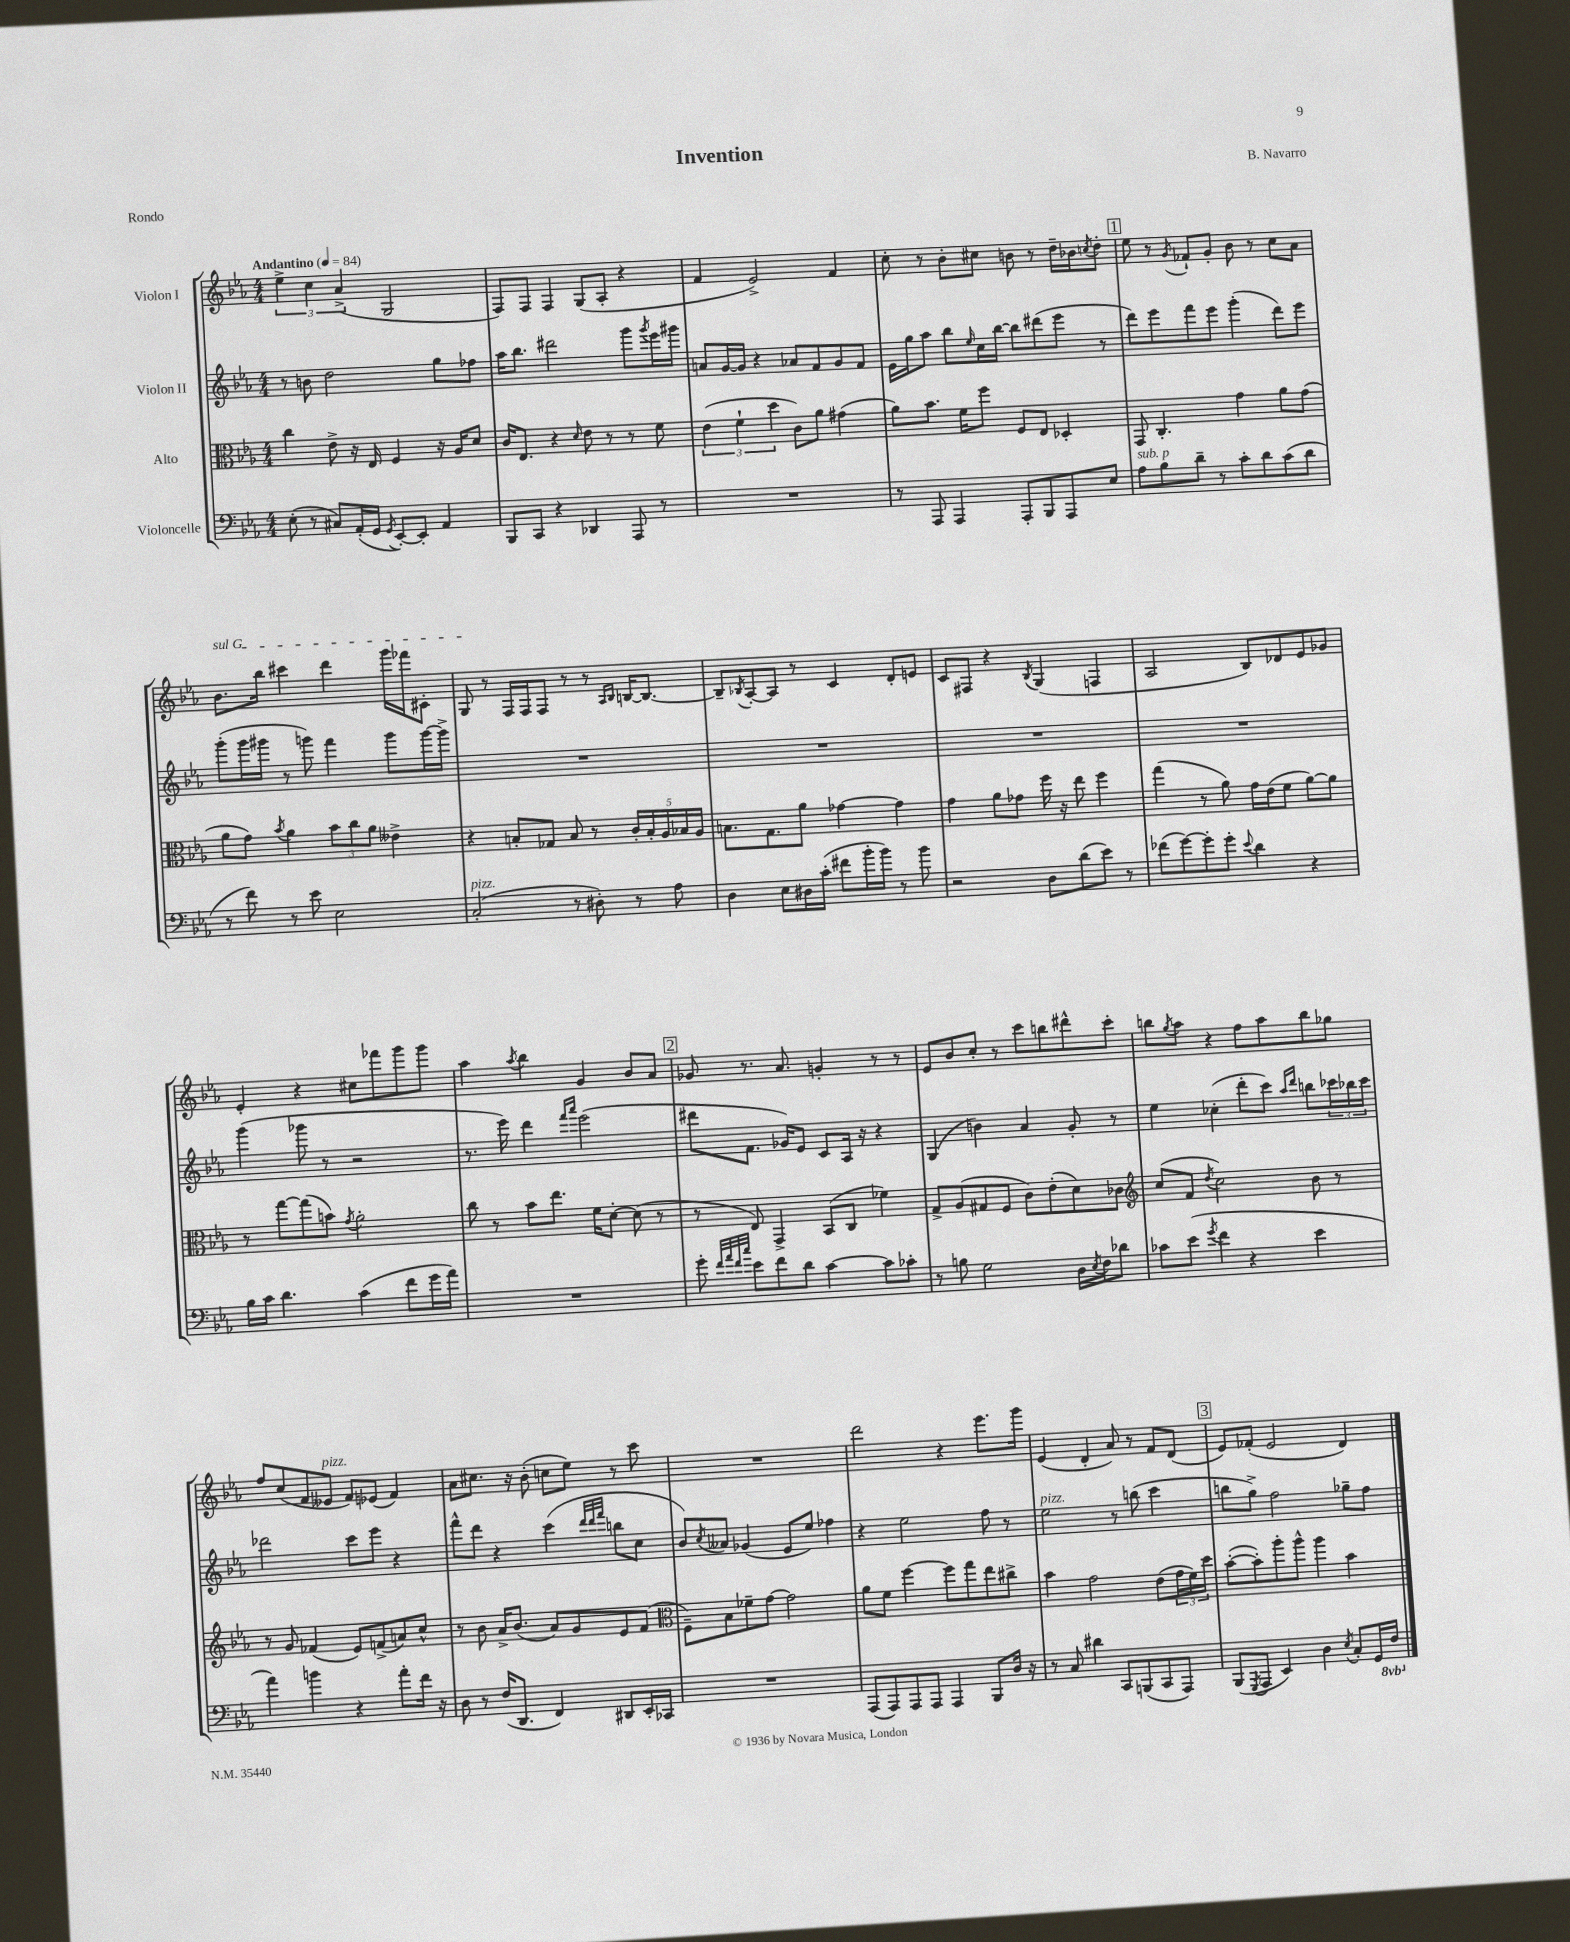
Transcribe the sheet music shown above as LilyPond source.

\header { title = "Invention" composer = "B. Navarro" piece = "Rondo" }
<<
\new StaffGroup <<
\new Staff = "s0" \with { instrumentName = "Violon I" } {
    \clef treble \key ees \major \numericTimeSignature \time 4/4 \tempo "Andantino" 4 = 84
    \tuplet 3/2 { ees''4-> c''4 aes'4->( } g2 |
    f8) f8 f4 g8( aes8-. r4 |
    f'4 ees'2->) f'4 |
    c''8-. r8 bes'8-. cis''8 b'8 r8 d''16-- bes'16 \acciaccatura { c''8 } d''8-. |
    \mark \markup { \box "1" } ees''8 r8 \acciaccatura { g'8 } fes'8-! g'8-. bes'8 r8 c''8 aes'8 |
    \once \override TextSpanner.bound-details.left.text = \markup { \italic "sul G" } bes'8.\startTextSpan bes''16 cis'''4 d'''4 g'''16 fes'''16 cis'8-. |
    g8\stopTextSpan r8 f16 f16 f8 r8 r8 \grace { aes16 bes16 } b16~ b8.~ |
    b8-- \acciaccatura { bes8 } aes8~-. aes8 r8 c'4 d'8-. e'8 |
    c'8 fis8 r4 \acciaccatura { bes8 } g4( f4 |
    aes2 bes8) des'8 ees'8 ges'8 |
    ees'4-. r4 cis''8 fes'''8 g'''8 g'''8 |
    aes''4 \acciaccatura { aes''8 } bes''4 g'4 bes'8 aes'8 |
    \mark \markup { \box "2" } ges'8 r8. aes'8. g'4-. r8 r8 |
    ees'8 bes'8 c''8-. r8 c'''8 b''8 dis'''8-^ c'''8-. |
    b''8 \acciaccatura { g''8 } aes''8 r4 f''8 aes''8 b''8 ges''8 |
    f''8 c''8( f'8 eeses'8^\markup { \italic "pizz." } f'8) ees'8( f'4) |
    aes'8 cis''8. r16 bes'8-.( c''8 ees''8) r8 c'''8 |
    R1 |
    d'''2 r4 ees'''8. g'''16 |
    ees'4( d'4-. aes'8) r8 f'8 d'8( |
    \mark \markup { \box "3" } ees'8) fes'8-.( ees'2 d'4) \bar "|." |
}
\new Staff = "s1" \with { instrumentName = "Violon II" } {
    \clef treble \key ees \major \numericTimeSignature \time 4/4
    r8 b'8 d''2 g''8 fes''8 |
    aes''16 bes''8. dis'''2 g'''8 \acciaccatura { g'''8 } ees'''16 gis'''16 |
    a'8 g'16~ g'16 r4 aes'8 f'8 g'8 f'8 |
    ees'16 g''16 aes''8 bes''8 \grace { ees''16 } c''16 bes''16~ bes''8 dis'''8( ees'''8 r8 |
    \mark \markup { \box "1" } d'''8) ees'''8 f'''8 ees'''8 g'''4-.( d'''8) ees'''8 |
    g'''8-.( g'''16 gis'''16 r8 g'''8) f'''4 g'''8 g'''16~ g'''16-> |
    R1 |
    R1 |
    R1 |
    R1 |
    g'''4( ges'''8 r8 r2 |
    r8. ees'''16) d'''4 \grace { f'''16 aes'''16 } ees'''2( |
    \mark \markup { \box "2" } dis'''8 f'8. ges'16) ees'8 c'8 aes16 r16 r4 |
    g4( b'4) aes'4 g'8-. r8 |
    ees''4 ces''4-.( d'''8-. c'''8) \grace { aes''16 d'''16 } b''8 \tuplet 3/2 { ces'''16 bes''16 ces'''16 } |
    des'''2 c'''8 ees'''8 r4 |
    f'''8-^ d'''8 r4 c'''4( \grace { d'''32 d'''32 f'''32 } b''8 c''8 |
    bes'8) \acciaccatura { c''8 } aeses'8 ges'4( ees'8 ees''8) fes''4 |
    r4 ees''2 f''8 r8 |
    ees''2^\markup { \italic "pizz." } r8 b''8( c'''4 |
    \mark \markup { \box "3" } b''8 g''8->) f''2 ges''8-- f''8 \bar "|." |
}
\new Staff = "s2" \with { instrumentName = "Alto" } {
    \clef alto \key ees \major \numericTimeSignature \time 4/4
    c''4 ees'8-> r16 ees16 f4 r16 aes16 d'8 |
    c'16 ees8. r4 \grace { d'16 } ees'8 r8 r8 f'8 |
    \tuplet 3/2 { ees'4( f'4-! d''4 } c'8) aes'8 gis'4( |
    aes'8) bes'8. f'16 f''8 f8 ees8 des4-. |
    \mark \markup { \box "1" } g,8 c4.-. g'4 aes'8 g'8( |
    aes'8 g'8) \acciaccatura { bes'8 } aes'4 \tuplet 3/2 { bes'8 c''8 aes'8 } eeses'4-> |
    r4 b8-. ges8 b8 r8 \tuplet 5/4 { c'16-. b16-. aes16 bes16 aes16 } |
    b8. g8. aes'8 ges'4~ ges'4 |
    g'4 aes'8 ges'8 f''16 r16 ees''8 f''4 |
    g''4( r8 aes'8) g'16 ees'16( f'8 aes'8~) aes'8 |
    r8 g''8~ g''8( b'8) \acciaccatura { g'8 } aes'2-. |
    c''8 r8 bes'8 ees''8. f'16 d'8~-. d'8( r8 |
    \mark \markup { \box "2" } r8 ees8) g,4-> bes,8( c8 fes'4) |
    g8-> aes8( gis8 f8 c'8) ees'8-.( d'8) ces'8 |
    \clef treble c''8( f'8 \acciaccatura { d''8 } c''2) bes'8 r8 |
    r8 g'8 fes'4( ees'8) f'8->( a'8) c''8-^ |
    r8 bes'8 aes'16-> bes'8.( aes'8) g'8 ees'8 f'8( |
    \clef alto f8--) bes8 fes'8-- g'8~ g'2 |
    aes'8 f'8 f''4~ f''8 g''8 ees''8 cis''8-> |
    bes'4 g'2 ees'8( \tuplet 3/2 { g'16 f'16) d''16 } |
    \mark \markup { \box "3" } bes'8~-.( bes'8-.) aes''8-. aes''8-^ aes''4 bes'4 \bar "|." |
}
\new Staff = "s3" \with { instrumentName = "Violoncelle" } {
    \clef bass \key ees \major \numericTimeSignature \time 4/4 \set Staff.ottavationMarkups = #ottavation-simple-ordinals
    ees8-.( r8 cis8) aes,16-.( g,16 \acciaccatura { g,8 } ees,8~-.) ees,8-. aes,4 |
    bes,,8 c,8 r4 des,4 aes,,8 r8 |
    R1 |
    r8 aes,,8 aes,,4 aes,,8-. bes,,8 aes,,8 ees8 |
    \mark \markup { \box "1" } aes8^\markup { \italic "sub. p" } bes8 d'8-- r8 c'8-. d'8 c'8( d'8 |
    r8 f'8) r8 ees'8 ees2 |
    c2-.^\markup { \italic "pizz." }( r8 dis8-.) r8 aes8 |
    d4 ees8 dis16 c'16-.( fis'8 bes'16-. bes'16) r8 bes'8 |
    r2 d8 d'8( ees'8) r8 |
    fes'8( g'8~) g'8-. g'8-. \appoggiatura { ees'8 } d'4 r4 |
    bes16 c'16 d'4. c'4( f'8 g'16 aes'16) |
    R1 |
    \mark \markup { \box "2" } g'8-. \grace { f'32 aes'32 f'32 c''32 } ees'8 f'8 d'8 c'4~ c'8 ces'8-. |
    r8 b8 g2 d16 \acciaccatura { ees8 } f16 des'8 |
    ces'8 ees'8( \acciaccatura { g'8 } f'4 r4 ees'4 |
    aes'4) b'4 r4 aes'8-. f'16 r16 |
    d8 r8 f16( d,8. f,4) dis,8 ees,16-. ces,16 |
    R1 |
    aes,,8( aes,,8) aes,,8 aes,,8 aes,,4 bes,,8 d16 r16 |
    r8 c8 dis'4 c,8 b,,8( c,8 aes,,8) |
    \mark \markup { \box "3" } bes,,8( \acciaccatura { g,,8 } aes,,8 ees,4) d4 \acciaccatura { ees8 } c8-. g,16 \ottava #-1 f,16 \ottava #0 \bar "|." |
}
>>
>>
\layout { \context { \Score \remove "Bar_number_engraver" } }
